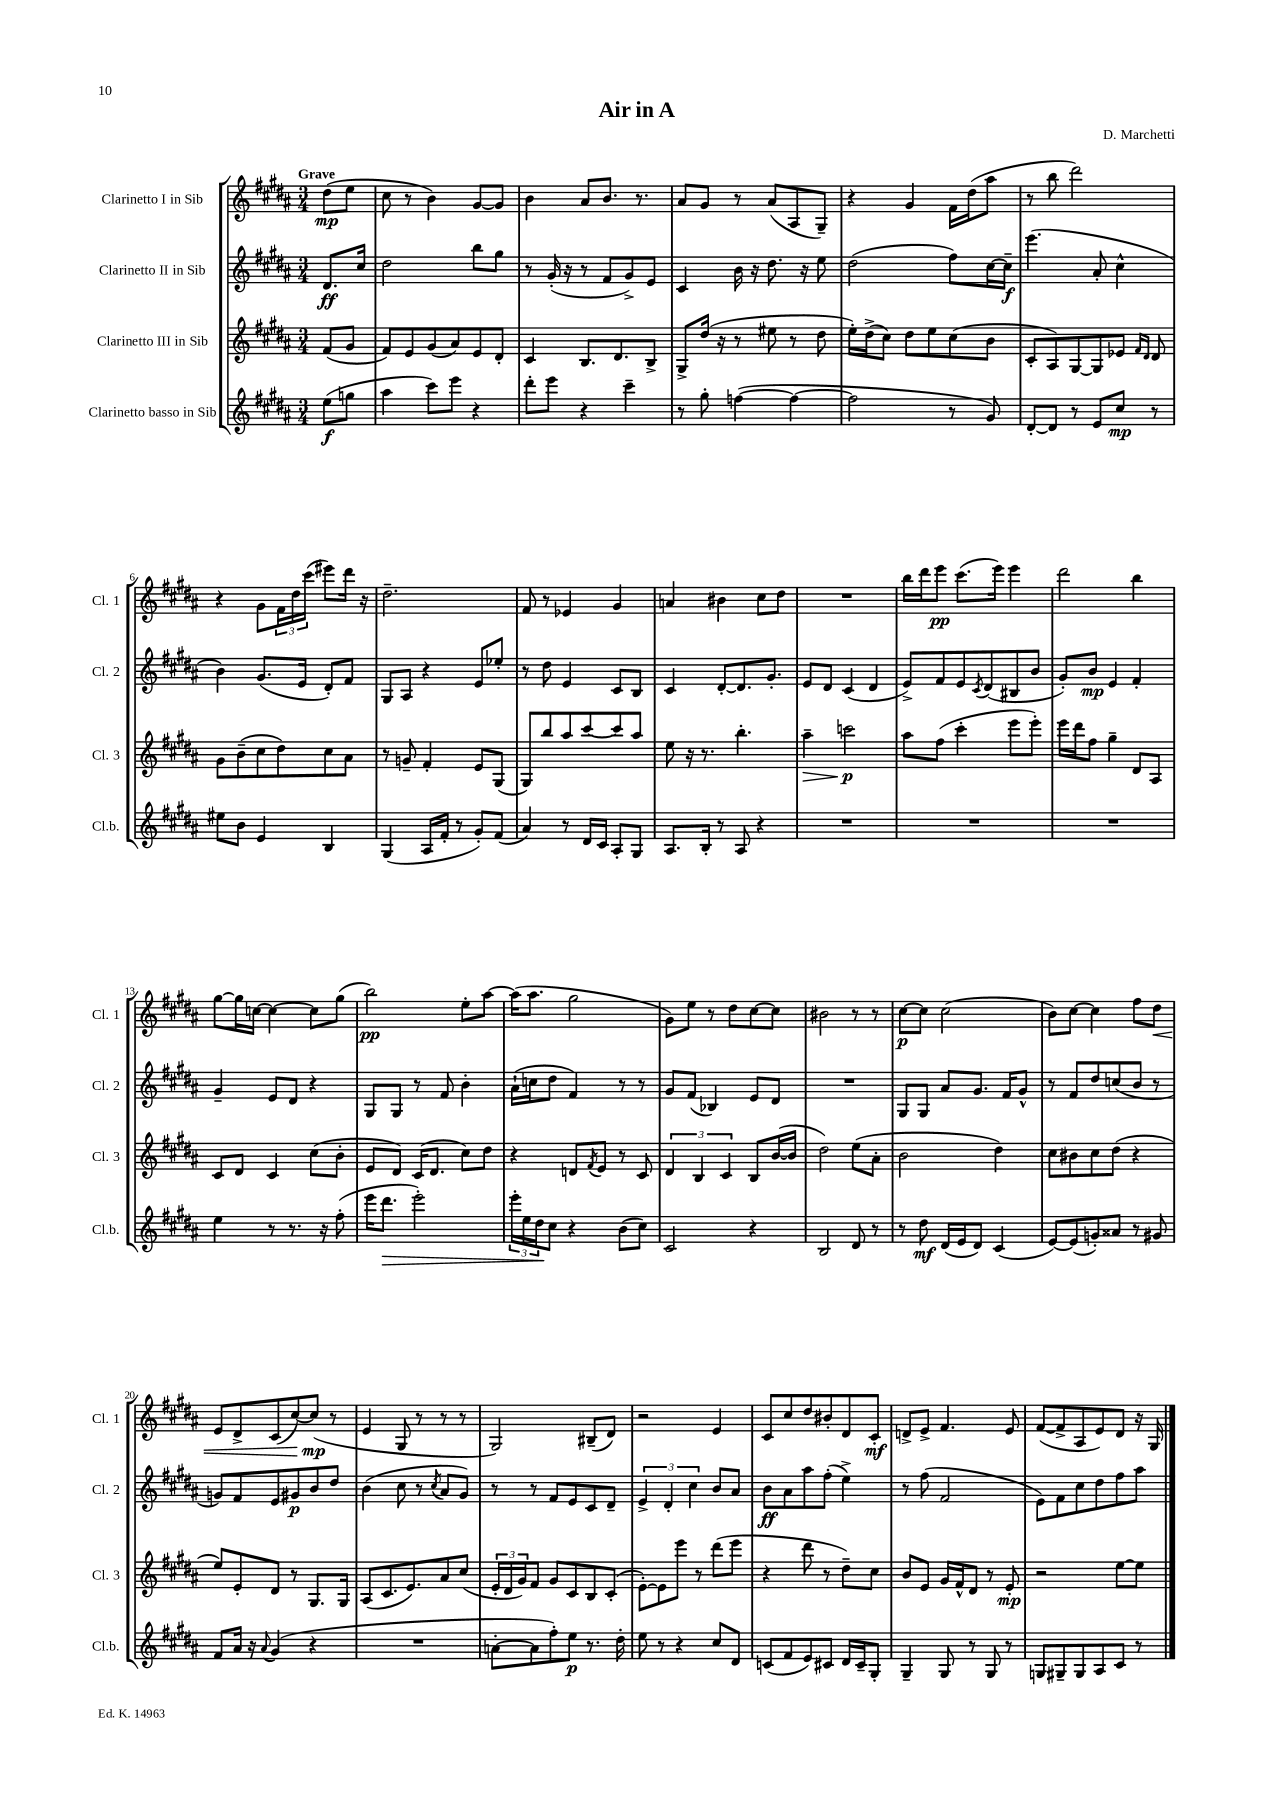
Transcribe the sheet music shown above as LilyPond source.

\header { title = "Air in A" composer = "D. Marchetti" }
<<
\new StaffGroup <<
\new Staff = "s0" \with { instrumentName = "Clarinetto I in Sib" shortInstrumentName = "Cl. 1" } {
    \clef treble \key b \major \numericTimeSignature \time 3/4 \partial 4 \tempo "Grave"
    dis''8\mp( e''8 |
    cis''8 r8 b'4) gis'8~ gis'8 |
    b'4 ais'8 b'8. r8. |
    ais'8 gis'8 r8 ais'8( ais8 gis8--) |
    r4 gis'4 fis'16 dis''16( ais''8 |
    r8 b''8 dis'''2) |
    r4 gis'8 \tuplet 3/2 { fis'16 dis''16 cis'''16( } eis'''8) dis'''16 r16 |
    dis''2.-- |
    fis'8 r8 ees'4 gis'4 |
    a'4 bis'4 cis''8 dis''8 |
    R2. |
    b''16 dis'''16 e'''8\pp cis'''8.( e'''16) e'''4 |
    dis'''2 b''4 |
    gis''8~ gis''16 c''16~ c''4~ c''8 gis''8( |
    b''2\pp) e''8-. ais''8~ |
    ais''16( ais''8. gis''2 |
    gis'8) e''8 r8 dis''8 cis''8~ cis''8 |
    bis'2 r8 r8 |
    cis''8~\p cis''8 cis''2( |
    b'8) cis''8~ cis''4 fis''8 dis''8\< |
    e'8 dis'8-> cis'8( cis''8~) cis''8\mp\!( r8 |
    e'4 gis8 r8 r8 r8 |
    gis2) bis8--( dis'8) |
    r2 e'4 |
    cis'8 cis''8 dis''8 bis'8-. dis'8 cis'8-.\mf |
    d'8-> e'8-> fis'4. e'8 |
    fis'8~( fis'8-> ais8 e'8) dis'8 r16 gis16 \bar "|." |
}
\new Staff = "s1" \with { instrumentName = "Clarinetto II in Sib" shortInstrumentName = "Cl. 2" } {
    \clef treble \key b \major \numericTimeSignature \time 3/4 \partial 4
    dis'8.\ff cis''16 |
    dis''2 b''8 gis''8 |
    r8 gis'16-.( r16 r8 fis'8 gis'8->) e'8 |
    cis'4 b'16 r16 dis''8. r16 e''8 |
    dis''2( fis''8) cis''16~ cis''16--\f |
    e'''4.( ais'8-. cis''4-^ |
    b'4) gis'8.( e'16 dis'8-.) fis'8 |
    gis8 ais8 r4 e'8 ees''8-. |
    r8 dis''8 e'4 cis'8 b8 |
    cis'4 dis'8~-. dis'8. gis'8.-. |
    e'8 dis'8 cis'4( dis'4 |
    e'8->) fis'8 e'8 \acciaccatura { cis'8 } dis'8( bis8 b'8 |
    gis'8-.) b'8\mp e'4 fis'4-. |
    gis'4-- e'8 dis'8 r4 |
    gis8 gis8 r8 fis'8 b'4-. |
    ais'16-!( c''16 dis''8 fis'4) r8 r8 |
    gis'8 fis'8( bes4) e'8 dis'8 |
    R2. |
    gis8 gis8 ais'8 gis'8. fis'16 gis'8-^ |
    r8 fis'8 dis''8 c''8( b'8 r8 |
    g'8) fis'8 e'8 gis'8\p b'8 dis''8 |
    b'4( cis''8 r8 \acciaccatura { cis''8 } ais'8 gis'8) |
    r8 r8 fis'8 e'8 cis'8 dis'8-- |
    \tuplet 3/2 { e'4-> dis'4-. cis''4 } b'8 ais'8 |
    b'8\ff ais'8 ais''8 fis''8-.( e''4->) |
    r8 fis''8( fis'2 |
    e'8) fis'8 cis''8 dis''8 fis''8 ais''8 \bar "|." |
}
\new Staff = "s2" \with { instrumentName = "Clarinetto III in Sib" shortInstrumentName = "Cl. 3" } {
    \clef treble \key b \major \numericTimeSignature \time 3/4 \partial 4
    fis'8( gis'8 |
    fis'8) e'8 gis'8( ais'8) e'8 dis'8-. |
    cis'4 b8. dis'8. b8-> |
    gis8-> dis''16( r16 r8 eis''8 r8 dis''8 |
    e''16-.) dis''16->( cis''8) dis''8 e''8 cis''8( b'8 |
    cis'8-. ais8) gis8~ gis8 ees'8 \grace { fis'16 dis'16 } dis'8 |
    gis'8 b'8--( cis''8 dis''8) cis''8 ais'8 |
    r8 g'8-- fis'4-. e'8 gis8( |
    gis8) b''8 ais''8 cis'''8~ cis'''8 ais''8 |
    e''8 r16 r8. b''4.-. |
    ais''4--\> c'''2\p\! |
    ais''8 fis''8( cis'''4-. e'''8 e'''8-.) |
    e'''16 dis'''16 fis''8 gis''4-- dis'8 ais8 |
    cis'8 dis'8 cis'4 cis''8( b'8-. |
    e'8 dis'8) cis'16( dis'8. cis''8) dis''8 |
    r4 d'8 \acciaccatura { fis'8 } e'8 r8 cis'8 |
    \tuplet 3/2 { dis'4 b4 cis'4 } b8 b'16~( b'16 |
    dis''2) e''8( ais'8-. |
    b'2 dis''4) |
    cis''8 bis'8 cis''8 dis''8( r4 |
    e''8) e'8-. dis'8 r8 gis8. gis16 |
    ais8( cis'8. e'8.) ais'8 cis''8( |
    \tuplet 3/2 { e'16-. dis'16 gis'16) } fis'8 gis'8 cis'8 b8 cis'8-.( |
    e'8~-.) e'8 e'''8 r8 dis'''8( e'''8 |
    r4 dis'''8 r8 dis''8--) cis''8 |
    b'8 e'8 gis'16 fis'16-^ dis'8 r8 e'8-.\mp |
    r2 e''8~ e''8 \bar "|." |
}
\new Staff = "s3" \with { instrumentName = "Clarinetto basso in Sib" shortInstrumentName = "Cl.b." } {
    \clef treble \key b \major \numericTimeSignature \time 3/4 \partial 4
    e''8\f( g''8 |
    ais''4 cis'''8) e'''8 r4 |
    dis'''8-. e'''8 r4 cis'''4-- |
    r8 gis''8-. f''4~( f''4~ |
    f''2 r8 gis'8) |
    dis'8~-. dis'8 r8 e'8 cis''8\mp r8 |
    eis''8 b'8 e'4 b4 |
    gis4( ais16 fis'16-. r8 gis'8-.) fis'8( |
    ais'4) r8 dis'16 cis'16 ais8-. gis8 |
    ais8. b16-. r8 ais8 r4 |
    R2. |
    R2. |
    R2. |
    e''4 r8 r8. r16 fis''8-.( |
    e'''16 dis'''8.\> e'''2-.) |
    \tuplet 3/2 { e'''16-. e''16 dis''16\! } cis''8 r4 b'8( cis''8) |
    cis'2 r4 |
    b2 dis'8 r8 |
    r8 dis''8\mf dis'16( e'16 dis'8) cis'4( |
    e'8~) e'8( g'8-.) aisis'8 r8 gis'8 |
    fis'8 ais'16 r16 \appoggiatura { ais'8 } gis'4( r4 |
    R2. |
    a'8~-. a'8 fis''8-.) e''8\p r8. dis''16-. |
    e''8 r8 r4 cis''8 dis'8 |
    c'8( fis'8 e'8) cis'8 dis'16 cis'16-- gis8-. |
    gis4-- gis8 r8 gis8 r8 |
    g8 gis8-- gis8 ais8 cis'8 r8 \bar "|." |
}
>>
>>
